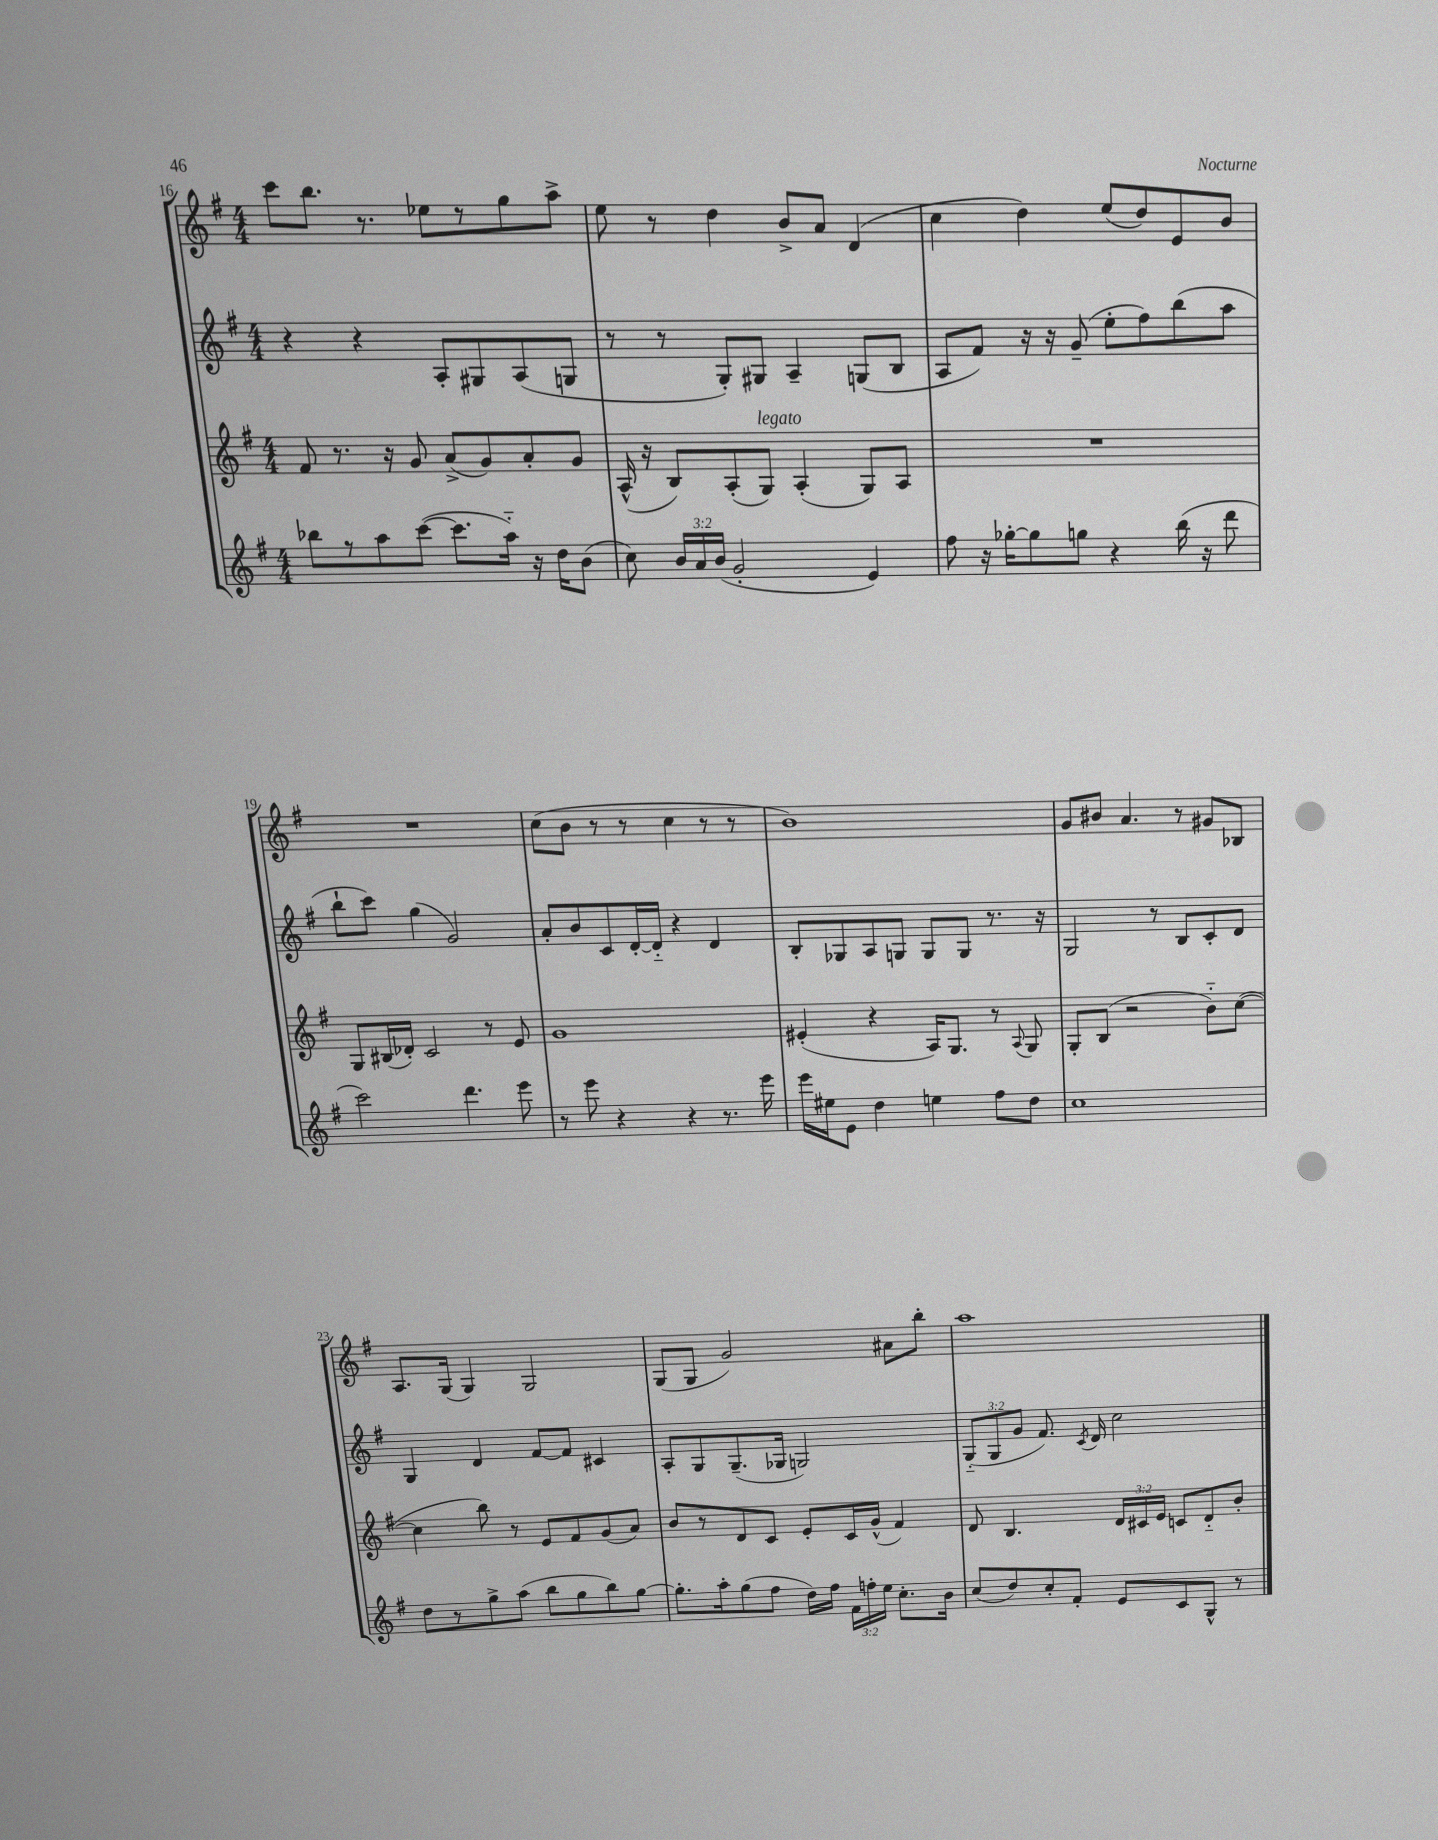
<<
\new StaffGroup <<
\new Staff = "s0" {
    \clef treble \key g \major \numericTimeSignature \time 4/4
    \autoBeamOff c'''8[ b''8.] r8. ees''8[ r8 g''8 a''8]-> |
    e''8 r8 d''4 b'8[-> a'8] d'4( |
    c''4 d''4) e''8[( d''8) e'8 b'8] |
    R1 |
    c''8[( b'8] r8 r8 c''4 r8 r8 |
    b'1) |
    g'8[ bis'8] a'4. r8 gis'8[ bes8] |
    a8.[ g16]( g4) g2 |
    g8[( g8] g'2) ais'8[ b''8]-. |
    a''1 \bar "|." |
}
\new Staff = "s1" {
    \clef treble \key g \major \numericTimeSignature \time 4/4 \override Staff.TupletNumber.text = #tuplet-number::calc-fraction-text
    \autoBeamOff r4 r4 a8[-. gis8 a8( g8] |
    r8 r8 g8[-.) gis8] a4-- g8[( b8] |
    a8[ fis'8]) r16 r16 g'8--( e''8[-. fis''8) b''8( a''8] |
    b''8[-! c'''8]) g''4( g'2) |
    a'8[-. b'8 c'8 d'16~-. d'16]-_ r4 d'4 |
    b8[-. ges8 a8 g8] g8[ g8] r8. r16 |
    g2 r8 b8[ c'8-. d'8] |
    g4 d'4 fis'8[~ fis'8] cis'4 |
    a8[-. g8 g8.--( ges16] g2) |
    \tuplet 3/2 { g8[-_( g8 g'8] } fis'8.) \acciaccatura { c'8 } d'16 c''2 \bar "|." |
}
\new Staff = "s2" {
    \clef treble \key g \major \numericTimeSignature \time 4/4 \override Staff.TupletNumber.text = #tuplet-number::calc-fraction-text
    \autoBeamOff fis'8 r8. r16 g'8 a'8[->( g'8) a'8-. g'8] |
    a16-^( r16 b8[) a8-.( g8]^\markup { \italic "legato" }) a4-.( g8[) a8] |
    R1 |
    g8[ bis16( des'16]-.) c'2 r8 e'8 |
    g'1 |
    eis'4-.( r4 a16[) g8.] r8 \appoggiatura { a8 } g8 |
    g8[-. b8]( r2 b'8[-_) c''8]~( |
    c''4 b''8) r8 e'8[ fis'8 g'8( a'8]) |
    b'8[ r8 d'8 c'8] e'8[-. c'16 g'16]-^( fis'4) |
    d'8 b4. \tuplet 3/2 { d'16[ cis'16 e'16] } c'8[ d'8-_ b'8]-. \bar "|." |
}
\new Staff = "s3" {
    \clef treble \key g \major \numericTimeSignature \time 4/4 \override Staff.TupletNumber.text = #tuplet-number::calc-fraction-text
    \autoBeamOff bes''8[ r8 a''8 c'''8]~( c'''8.[ a''16]-_) r16 d''16[ b'8]( |
    c''8) \tuplet 3/2 { b'16[ a'16 b'16]( } g'2-. e'4) |
    fis''8 r16 ges''16[~-. ges''8 g''8] r4 b''16( r16 d'''8 |
    c'''2) d'''4. e'''8 |
    r8 e'''8 r4 r4 r8. e'''16 |
    e'''16[ eis''16 e'8] d''4 e''4 fis''8[ d''8] |
    c''1 |
    d''8[ r8 g''8-> a''8]( b''8[ g''8 b''8) g''8]~ |
    g''8.[-. a''16-. g''8( fis''8] d''16[) fis''16] \tuplet 3/2 { fis'16[ f''16-. e''16] } c''8.[-. b'16] |
    c''8[( d''8) c''8-. fis'8]-. e'8[ c'8 g8]-^ r8 \bar "|." |
}
>>
>>
\layout { \context { \Score currentBarNumber = #16 } }
